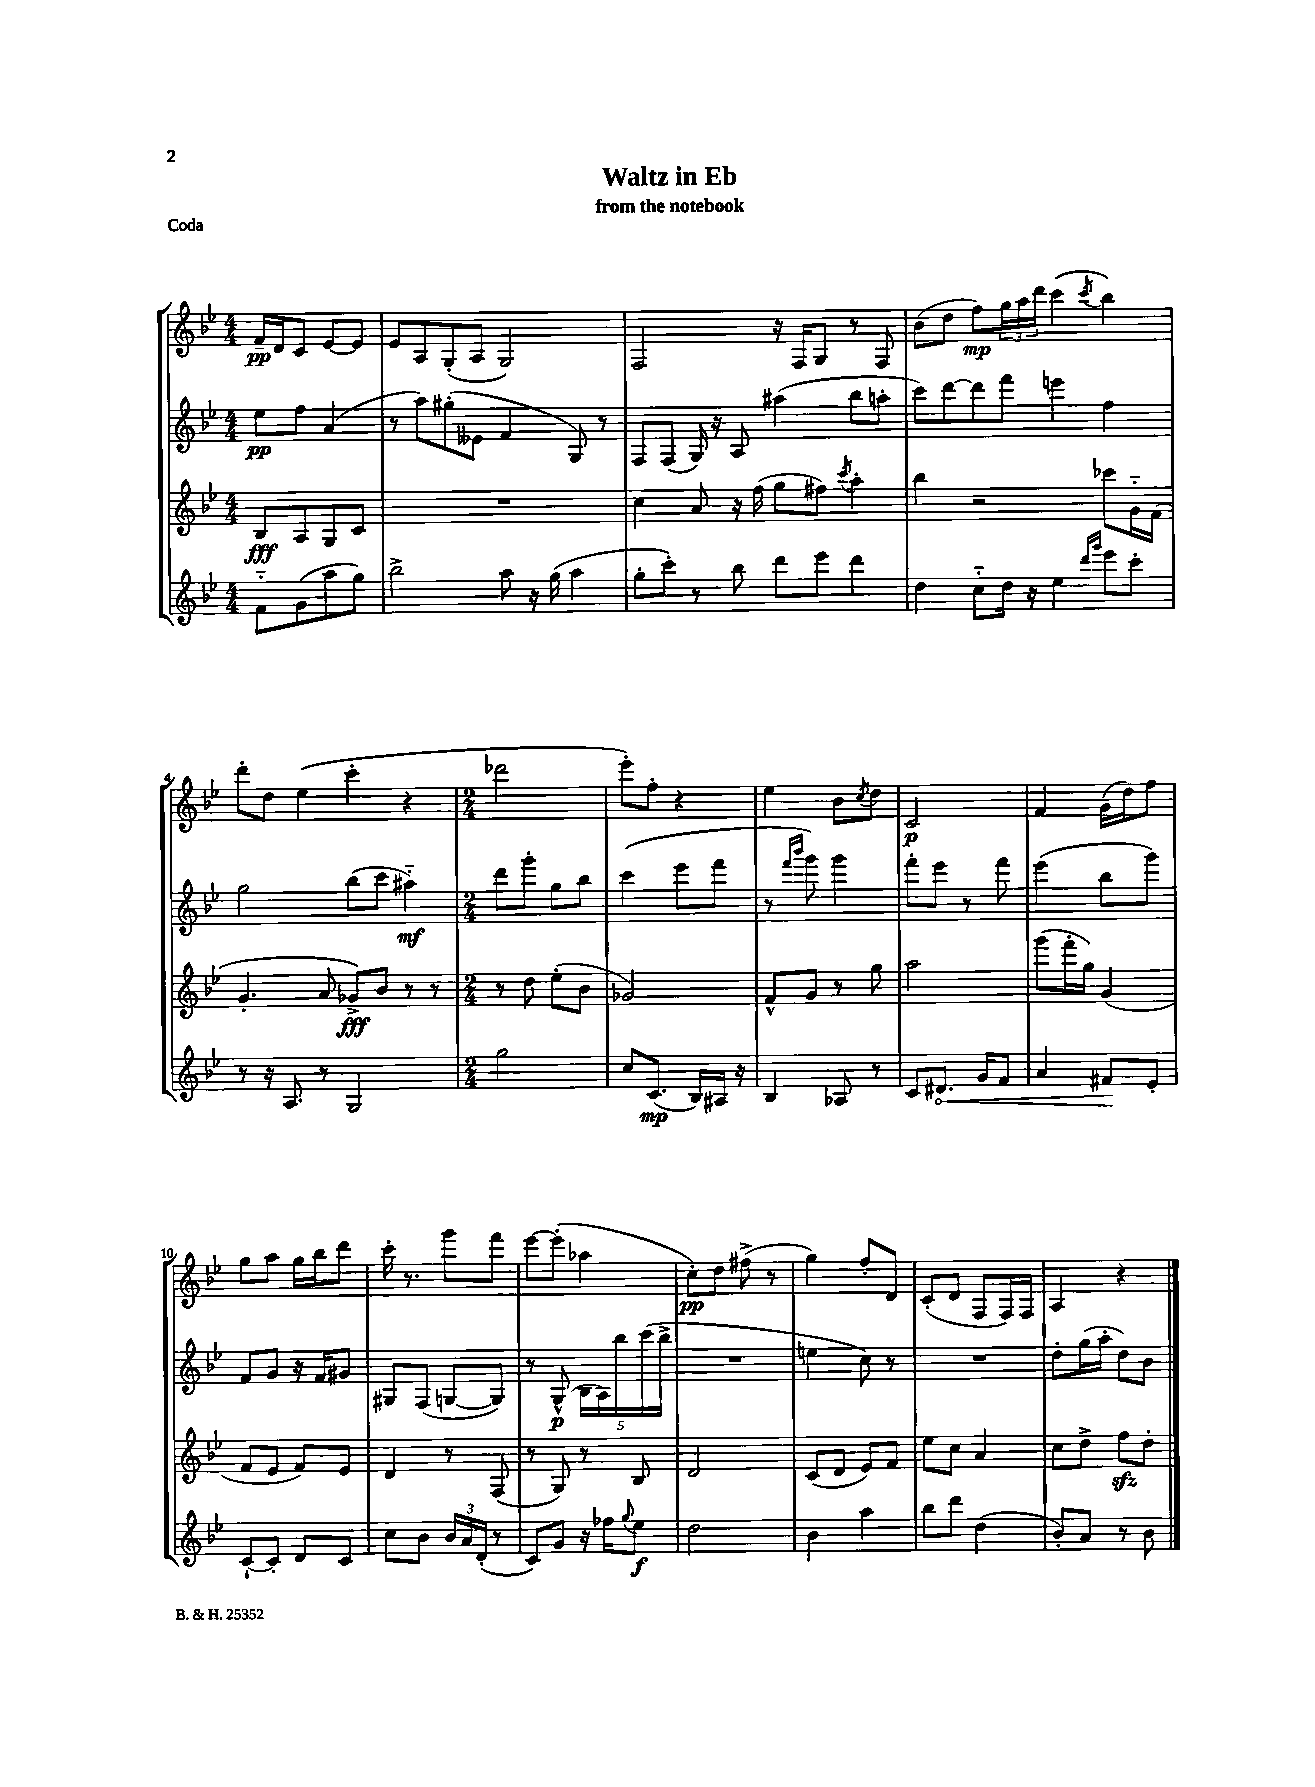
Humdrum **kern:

**kern	**kern	**kern	**kern
*staff4	*staff3	*staff2	*staff1
*clefG2	*clefG2	*clefG2	*clefG2
*k[b-e-]	*k[b-e-]	*k[b-e-]	*k[b-e-]
*M4/4	*M4/4	*M4/4	*M4/4
8f'~	8B-	8ee-	16f~
.	.	.	16d
(8g	8A	8ff	8c
8aa	8G	(4a	[8e-
8gg)	8c	.	8e-]
=	=	=	=
2bb-^	1r	8r	8e-
.	.	8aa)	8A
.	.	(8gg#'	(8G'
.	.	8e--	8A
8aa	.	4f	2G)
16r	.	.	.
(16gg	.	.	.
4aa	.	8G)	.
.	.	8r	.
=	=	=	=
8gg'	4cc	8F	2F
8ccc')	.	(8F	.
8r	8a	16G)	.
.	.	16r	.
8bb-	16r	8A	.
.	(16ff	.	.
8ddd	8gg	(4aa#	16r
.	.	.	16F
8eee-	8ff#)	.	8G
.	8qccc	.	.
4ddd	4aa'	8bb-	8r
.	.	8aa'	8F
=	=	=	=
4dd	4bb-	8ccc)	(8b-
.	.	[8ddd	8dd
8cc'~	2r	8ddd]	8ff)
16dd	.	8fff	24gg
.	.	.	24aa
16r	.	.	.
.	.	.	24ddd
4ee-	.	4eee	(4ccc
16qqddd	.	.	.
16qqggg	.	.	8qccc
8eee-	8ccc-	4ff	4bb-)
8ccc'	16g'~	.	.
.	(16f	.	.
=	=	=	=
8r	4.g'	2gg	8ddd'
16r	.	.	8dd
8.A	.	.	.
.	.	.	(4ee-
8r	8a	.	.
2G	8g-^)	(8bb-	4ccc'
.	8b-	8ccc	.
.	8r	4aa#'~)	4r
.	8r	.	.
=	=	=	=
*M2/4	*M2/4	*M2/4	*M2/4
2gg	8r	8ddd	2ddd-
.	8dd	8ggg'	.
.	(8ee-'	8gg	.
.	8b-	8bb-	.
=	=	=	=
8cc	2g-)	(4ccc	8eee-')
(8.c	.	.	8ff'
.	.	8eee-	4r
16B-)	.	.	.
16A#	.	8fff	.
16r	.	.	.
=	=	=	=
4B-	8f^^	8r	4ee-
.	.	16qqfff	.
.	.	16qqbbb-	.
.	8g	8ggg)	.
8A-	8r	4ggg	8b-
.	.	.	8qcc
8r	8gg	.	8dd
=	=	=	=
8c	2aa	8fff'	2c
8.d#	.	8eee-	.
.	.	8r	.
16g	.	.	.
8f	.	8fff	.
=	=	=	=
4a	(8ggg	(4eee-	4f
.	16fff'	.	.
.	16gg)	.	.
8f#	(4g	8bb-	(16g
.	.	.	16dd)
8e-'	.	8ggg)	8ff
=	=	=	=
[8c`	8f	8f	8gg
8c']	8e-	8g	8aa
8d	8f)	16r	16gg
.	.	16f	16bb-
8c	8e-	8g#	8ddd
=	=	=	=
8cc	4d	8G#	16ccc'
.	.	.	8.r
8b-	.	(8F	.
24b-	8r	[8G	8ggg
24a	.	.	.
(24d'	.	.	.
8r	(8F	8G])	8fff
=	=	=	=
8c)	8r	8r	[8eee-
8g	8G)	(8G^^	(8eee-']
16r	8r	20B-	4aa-
.	.	20A)	.
16ff-	.	.	.
.	.	20bb-	.
8qqgg	.	.	.
8ee-	8B-	.	.
.	.	(20ccc	.
.	.	20bb-^	.
=	=	=	=
2dd	2d	2r	8cc')
.	.	.	8dd
.	.	.	(8ff#^
.	.	.	8r
=	=	=	=
4b-	(8c	4ee	4gg)
.	8d	.	.
4aa	8e-)	8cc)	8ff'
.	8f	8r	8d
=	=	=	=
8bb-	8ee-	2r	(8c'
8ddd	8cc	.	8d
(4dd	4a	.	8F
.	.	.	16F)
.	.	.	16F
=	=	=	=
8b-')	8cc	8dd'	4A
8a	8dd^	(16gg	.
.	.	16aa'	.
8r	8ff	8dd)	4r
8b-	8dd'	8b-	.
==	==	==	==
*-	*-	*-	*-
